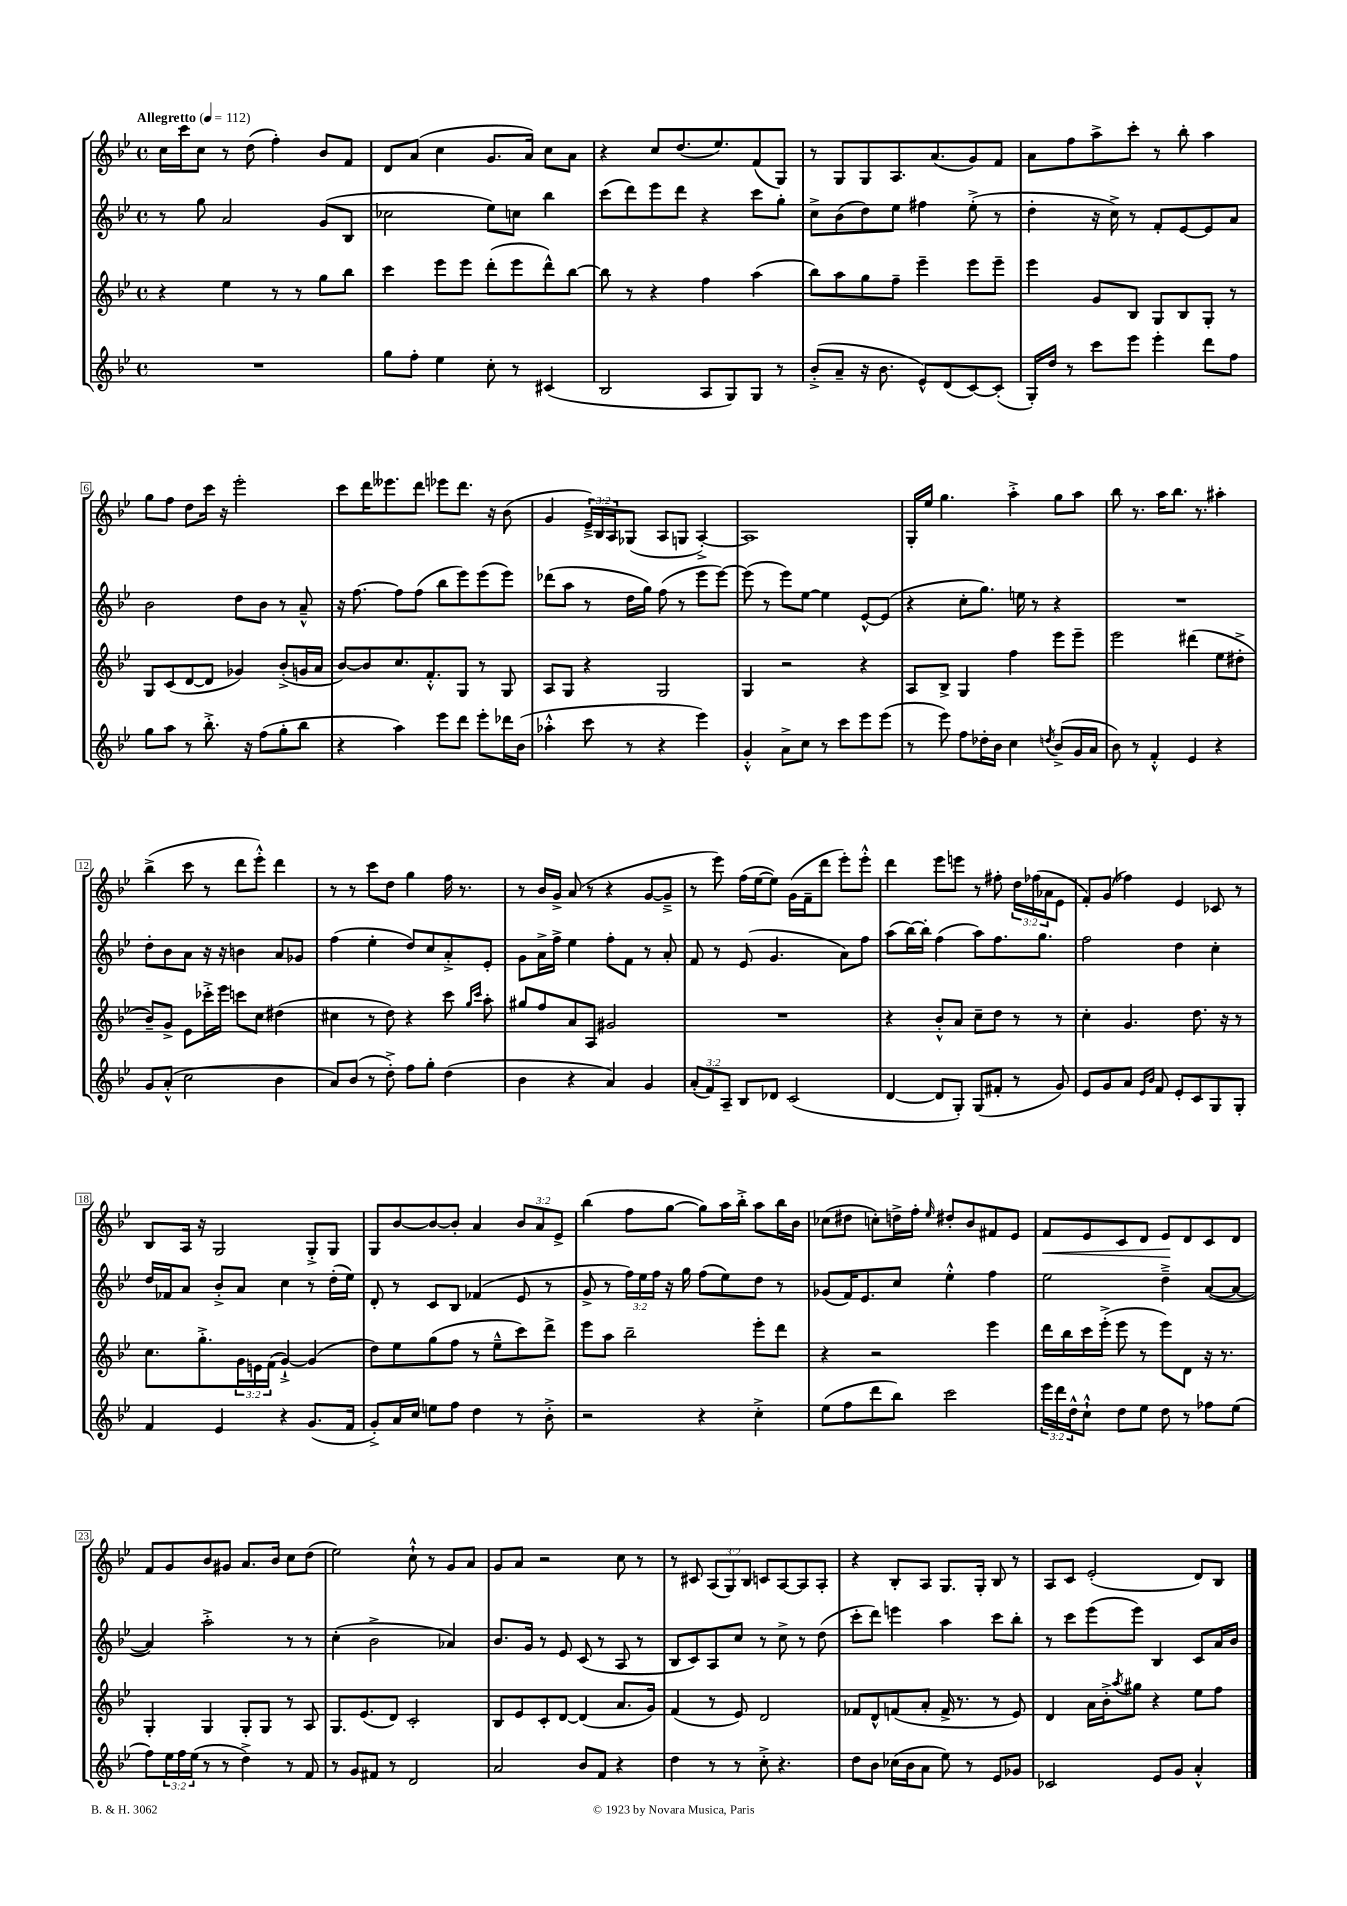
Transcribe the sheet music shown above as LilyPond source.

<<
\new StaffGroup <<
\new Staff = "s0" {
    \clef treble \key bes \major \defaultTimeSignature \time 4/4 \override Staff.TupletNumber.text = #tuplet-number::calc-fraction-text \tempo "Allegretto" 4 = 112
    c''16 c'''16 c''8 r8 d''8( f''4-.) bes'8 f'8 |
    d'8 a'8( c''4 g'8. a'16) c''8 a'8 |
    r4 c''8 d''8.( ees''8.) f'8( g8) |
    r8 g8 g8 a8. a'8.( g'8) f'8 |
    a'8 f''8 a''8-> c'''8-. r8 bes''8-. a''4 |
    g''8 f''8 d''8 c'''16 r16 ees'''2-. |
    c'''8 d'''16 eeses'''8. d'''8 ees'''8 d'''8. r16 bes'8( |
    g'4 \tuplet 3/2 { ees'16--->) bes16 a16 } ges8( a8 g8 a4~-.->) |
    a1 |
    g16-. ees''16 g''4. a''4-.-> g''8 a''8 |
    bes''8 r8. a''16 bes''8. r8. ais''4-. |
    bes''4->( c'''8 r8 d'''8 ees'''8-.-^) d'''4 |
    r8 r8 c'''8 d''8 g''4 f''16 r8. |
    r8 bes'16 g'16-> a'8( r8 r4 g'8~ g'8---> |
    r8 ees'''8) f''16( ees''16~ ees''8) g'16( f'16-- d'''8 ees'''8-.) ees'''8-.-^ |
    d'''4 ees'''8 e'''8 r8 fis''8-. \tuplet 3/2 { d''16 fes''16( aes'16 } ees'8 |
    f'8-.) g'8( fes''4) ees'4 ces'8 r8 |
    bes8 a16 r16 g2 g8-.-> g8 |
    g8 bes'8~ bes'8~ bes'8-. a'4 \tuplet 3/2 { bes'8 a'8 ees'8-> } |
    bes''4( f''8 g''8~ g''8) a''16 bes''16-.-> a''8 bes''16 bes'16 |
    ces''8( dis''8 c''8-.) d''16-> f''16-. \grace { ees''16 } dis''8-. bes'8 fis'8 ees'8 |
    f'8\< ees'8 c'8 d'8 ees'8\! d'8 c'8 d'8 |
    f'8 g'8 bes'8 gis'8 a'8. bes'16 c''8 d''8( |
    ees''2) c''8-!-^ r8 g'8 a'8 |
    g'8 a'8 r2 c''8 r8 |
    r8 cis'8 \tuplet 3/2 { a8( g8) bes8 } c'8 a8~ a8 a8-. |
    r4 bes8-. a8 g8. g16-. bes8 r8 |
    a8 c'8 ees'2-.( d'8) bes8 \bar "|." |
}
\new Staff = "s1" {
    \clef treble \key bes \major \defaultTimeSignature \time 4/4 \override Staff.TupletNumber.text = #tuplet-number::calc-fraction-text
    r8 g''8 a'2 g'8( bes8 |
    ces''2 ees''8) c''8 bes''4 |
    c'''8( d'''8) ees'''8 d'''8 r4 c'''8 g''8-. |
    c''8-> bes'8( d''8) ees''8 fis''4 ees''8-.->( r8 |
    d''4-. r16 c''16->) r8 f'8-. ees'8~ ees'8 a'8 |
    bes'2 d''8 bes'8 r8 a'8---^ |
    r16 f''8.~ f''8 f''8( bes''8 ees'''8) ees'''8( ees'''8) |
    des'''8( a''8 r8 d''16 g''16) f''8( r8 ees'''8 ees'''8~) |
    ees'''8( r8 ees'''8) ees''8~ ees''4 ees'8~-^ ees'8( |
    r4 c''8-. g''8.) e''16 r8 r4 |
    R1 |
    d''8-. bes'8 a'8 r16 r16 b'4 a'8 ges'8 |
    f''4( ees''4-. d''8) c''8 a'8-.-> ees'8-. |
    g'8 a'16-> f''16-> ees''4 f''8-. f'8 r8 a'8-. |
    f'8 r8 ees'8( g'4. a'8) f''8 |
    a''8( bes''16~) bes''16-. f''4( a''8) f''8. g''8. |
    f''2 d''4 c''4-. |
    d''16 fes'16 a'8 bes'8-.-> a'8 c''4 r8 d''16-.( ees''16) |
    d'8-. r8 c'8 bes8 fes'4( ees'8 r8 |
    g'8-> r8 \tuplet 3/2 { f''16) ees''16 f''16 } r16 g''16 f''8( ees''8) d''8 r8 |
    ges'8( f'16) ees'8. c''8 ees''4-.-^ f''4 |
    ees''2 d''4---> a'8~( a'8~ |
    a'4) a''2-.-> r8 r8 |
    c''4-.( bes'2-> aes'4) |
    bes'8. g'16 r8 ees'8 c'8( r8 a8 r8 |
    bes8 c'8) a8 c''8 r8 c''8-> r8 d''8( |
    c'''8-. d'''8) e'''4 a''4 c'''8 bes''8-. |
    r8 c'''8 ees'''8( ees'''8) bes4 c'8 a'16 bes'16 \bar "|." |
}
\new Staff = "s2" {
    \clef treble \key bes \major \defaultTimeSignature \time 4/4 \override Staff.TupletNumber.text = #tuplet-number::calc-fraction-text
    r4 ees''4 r8 r8 g''8 bes''8 |
    c'''4 ees'''8 ees'''8 d'''8-.( ees'''8 d'''8-^) bes''8~ |
    bes''8 r8 r4 f''4 a''4( |
    bes''8) a''8 g''8 f''8-- ees'''4-- ees'''8 ees'''8-- |
    ees'''4 g'8 bes8 g8 bes8 g8-. r8 |
    g8 c'8( d'8~ d'8 ges'4) bes'8-.->( g'16 a'16 |
    bes'8~) bes'8 c''8. f'8.-.-^ g8 r8 g8 |
    a8 g8 r4 g2 |
    g4 r2 r4 |
    a8 bes8-> g4 f''4 ees'''8 ees'''8-- |
    ees'''2 dis'''4( ees''8 dis''8-.-> |
    bes'8--) g'8-> ees'8 ces'''16-.-> ees'''16 c'''8 c''8 dis''4( |
    cis''4 r8 d''8) r4 c'''8 \grace { g''16 c'''16 } a''8-. |
    gis''8 f''8 a'8 a8 gis'2 |
    R1 |
    r4 bes'8-.-^ a'8 c''8-- d''8 r8 r8 |
    c''4-. g'4. d''8. r16 r8 |
    c''8. g''8.-.-> \tuplet 3/2 { g'16 e'16 f'16( } g'4~-!->) g'4( |
    d''8) ees''8 g''8( f''8 r8 ees''8---^ c'''8) d'''8-> |
    ees'''8 a''8 bes''2-- ees'''8-. d'''8 |
    r4 r2 ees'''4 |
    d'''16 bes''16 c'''16 ees'''16-.->( ees'''8 r8 ees'''8) d'8 r16 r8. |
    g4-. g4 g8-. g8 r8 a8 |
    g8. ees'8.( d'8) c'2-. |
    bes8 ees'8 c'8-. d'8~ d'4( a'8. g'16) |
    f'4( r8 ees'8) d'2 |
    fes'8 d'8-^ f'8( a'8-. f'16-> r8. r8 ees'8) |
    d'4 a'16 bes'16-.-> \acciaccatura { a''8 } gis''8 r4 ees''8 f''8 \bar "|." |
}
\new Staff = "s3" {
    \clef treble \key bes \major \defaultTimeSignature \time 4/4 \override Staff.TupletNumber.text = #tuplet-number::calc-fraction-text
    R1 |
    g''8 f''8-. ees''4 c''8-. r8 cis'4( |
    bes2 a8 g8) g8 r8 |
    bes'8-.->( a'8-- r16 bes'8. ees'8-^) d'8( c'8~) c'8-.( |
    g16-.) d''16 r8 c'''8 ees'''8 ees'''4-. d'''8 f''8 |
    g''8 a''8 r8 bes''8.-.-> r16 f''8( g''8-. bes''8 |
    r4 a''4) ees'''8 d'''8 ees'''8-. des'''16 bes'16( |
    aes''4-.-^ c'''8 r8 r4 ees'''4) |
    g'4-.-^ a'8-> c''8 r8 c'''8 ees'''8 ees'''8( |
    r8 ees'''8) f''8 des''16-. bes'16 c''4 \acciaccatura { d''8 } bes'8->( g'16 a'16 |
    bes'8) r8 f'4-.-^ ees'4 r4 |
    g'8 a'8-.-^( c''2 bes'4 |
    a'8) bes'8( r8 d''8-.->) f''8 g''8-. d''4( |
    bes'4 r4 a'4) g'4 |
    \tuplet 3/2 { a'8-.( f'8) a8-- } bes8 des'8 c'2( |
    d'4~ d'8 g8-.) g8( fis'8-. r8 g'8) |
    ees'8 g'8 a'8 \grace { ees'16 bes'16 } f'8 ees'8-. c'8 g8 g8-. |
    f'4 ees'4 r4 g'8.( f'16 |
    g'8-.->) a'16 c''16 e''8 f''8 d''4 r8 bes'8-.-> |
    r2 r4 c''4-.-> |
    ees''8( f''8 d'''8 bes''8) c'''2 |
    \tuplet 3/2 { ees'''16 d'''16 d''16-^ } c''8-!-^ d''8 ees''8 d''8 r8 fes''8 ees''8( |
    f''8) \tuplet 3/2 { ees''16 f''16 ees''16( } r8 r8 d''4->) r8 f'8 |
    r8 g'8 fis'8 r8 d'2 |
    a'2 bes'8 f'8 r4 |
    d''4 r8 r8 c''8-.-> r4. |
    d''8 bes'8 ces''16( bes'16 a'8 ees''8) r8 ees'8 ges'8 |
    ces'2 ees'8 g'8 a'4-.-^ \bar "|." |
}
>>
>>
\layout { \context { \Score \override BarNumber.stencil = #(make-stencil-boxer 0.1 0.3 ly:text-interface::print) } }
